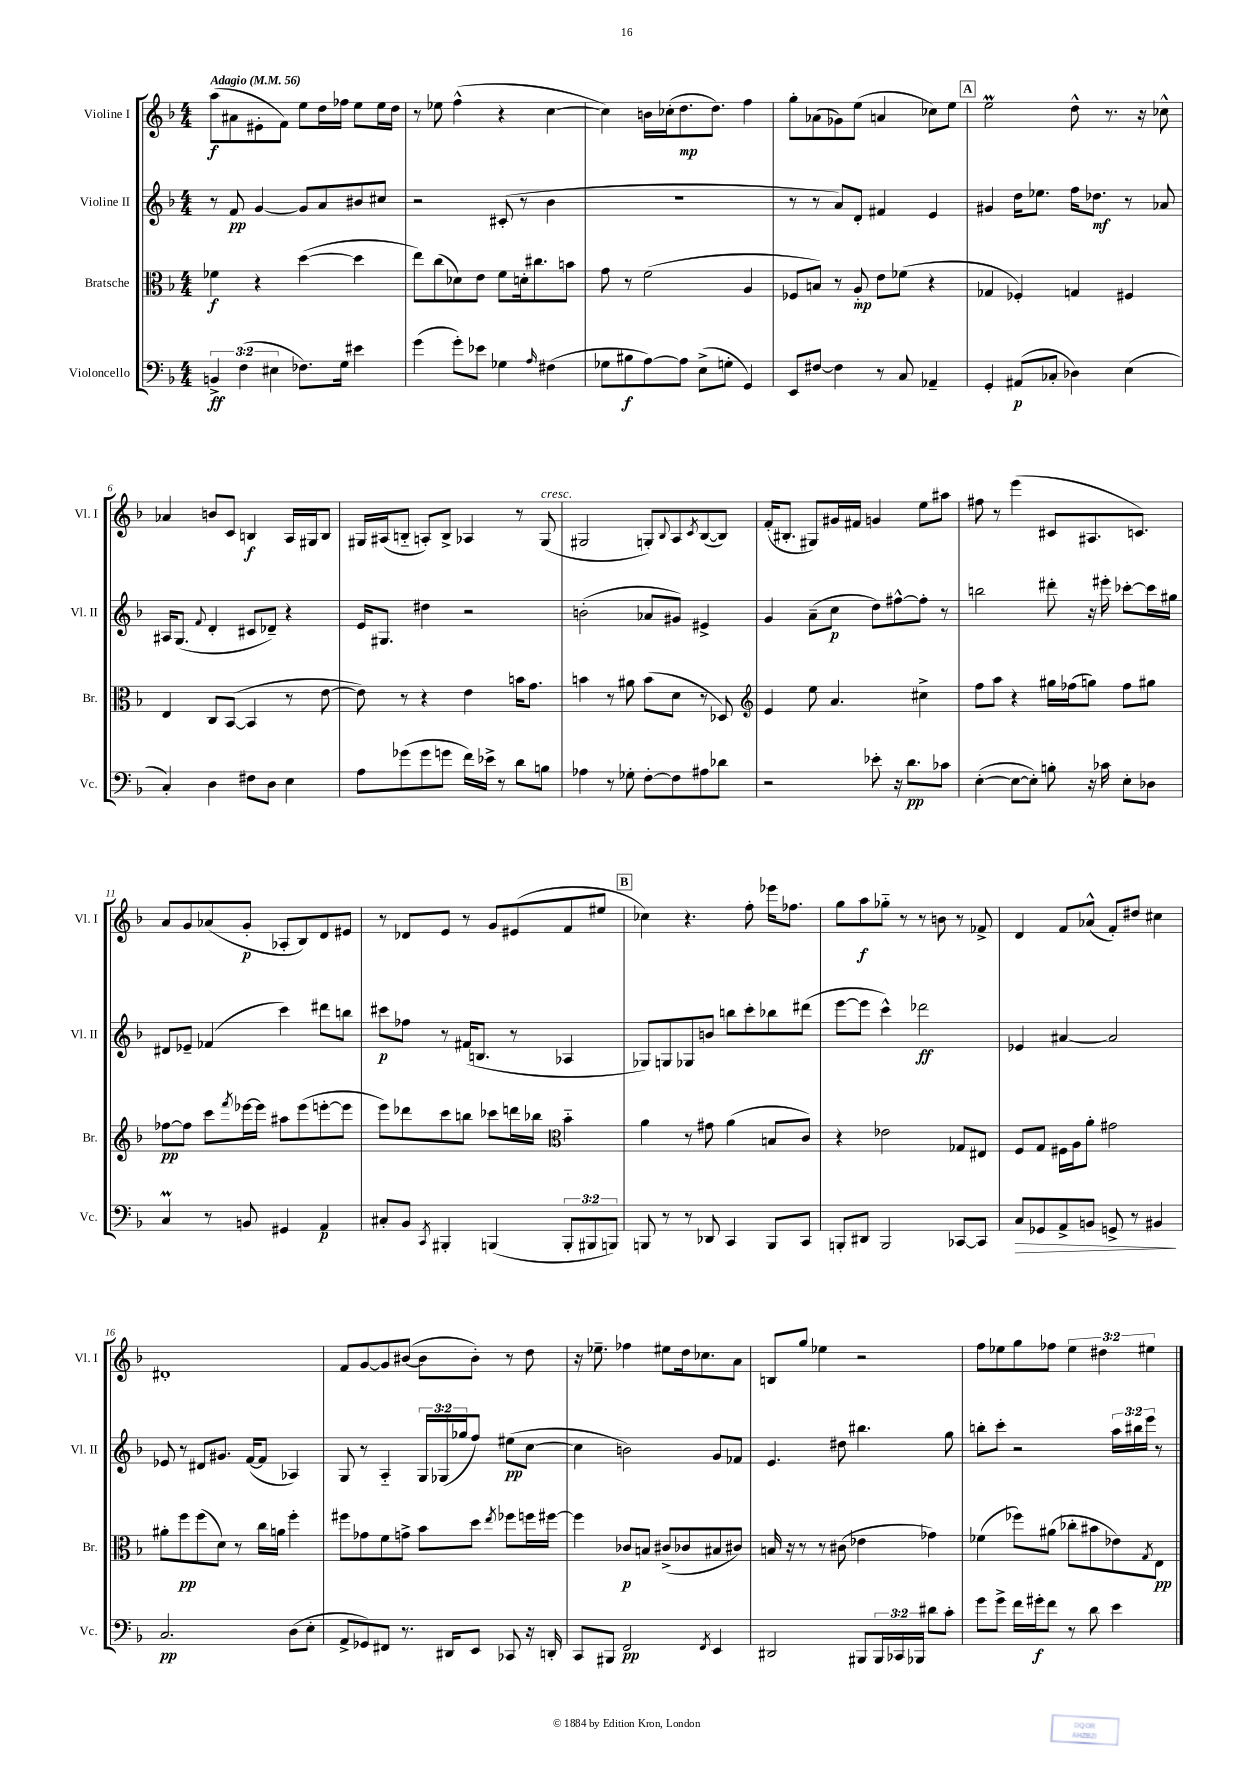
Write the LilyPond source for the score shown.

<<
\new StaffGroup <<
\new Staff = "s0" \with { instrumentName = "Violine I" shortInstrumentName = "Vl. I" } {
    \clef treble \key f \major \numericTimeSignature \time 4/4 \override Staff.TupletNumber.text = #tuplet-number::calc-fraction-text \tempo "Adagio" 4 = 56
    a''8\f( ais'8 eis'8-. f'8) e''8 d''16 fes''16 e''8 e''16 d''16 |
    r8 ees''8 f''4-^( r4 c''4~ |
    c''4) b'16 ces''16-.( d''8.\mp d''8.) f''4 |
    g''8-. aes'8( ges'8) e''8( a'4 ces''8) e''8 |
    \mark \markup { \box "A" } e''2\prall d''8-^ r8. r16 ces''8-^ |
    aes'4 b'8 c'8 b4\f a16 gis16 b8 |
    gis16 ais16( b8-_ a8-.) b8-> aes4 r8 gis8^\markup { \italic "cresc." }( |
    gis2 g8-.) \appoggiatura { bes8 } a8 \acciaccatura { c'8 } bes8~( bes8) |
    f'16-.( bis8.-. gis8) gis'16 fis'16 g'4 e''8 ais''8 |
    fis''8 r8 e'''4( cis'8 ais8. c'8.) |
    a'8 g'8 aes'8( g'8-.\p aes8-. bes8) d'8 eis'8 |
    r8 des'8 e'8 r8 g'8 eis'8( f'8 eis''8 |
    \mark \markup { \box "B" } ces''4) r4. f''8-. ees'''16 fes''8. |
    g''8 a''8\f ges''8-_ r8 r8 b'8 r8 fes'8-> |
    d'4 f'8 aes'8-^( f'8-.) dis''8 cis''4 |
    dis'1-. |
    f'8 g'8~ g'8 bis'8~( bis'8 bis'8-.) r8 d''8 |
    r16 ees''8.-- fes''4 eis''8 d''16 ces''8. a'8 |
    b8 g''8 ees''4 r2 |
    f''8 ees''8 g''8 fes''8 \tuplet 3/2 { ees''4 dis''4 eis''4 } \bar "|." |
}
\new Staff = "s1" \with { instrumentName = "Violine II" shortInstrumentName = "Vl. II" } {
    \clef treble \key f \major \numericTimeSignature \time 4/4 \override Staff.TupletNumber.text = #tuplet-number::calc-fraction-text
    r8 f'8\pp g'4~ g'8 a'8 bis'8 cis''8 |
    r2 cis'8-.( r8 bes'4 |
    R1 |
    r8 r8 a'8) d'8-. fis'4 e'4 |
    \mark \markup { \box "A" } gis'4 d''16 ees''8. f''16 des''8.\mf r8 aes'8 |
    ais16 g8.( \appoggiatura { f'8 } d'4-. cis'8 des'8--) r4 |
    e'16 gis8. dis''4 r2 |
    b'2-.( aes'8 gis'8) eis'4-> |
    g'4 a'8--( c''8\p d''8) fis''8~-^ fis''8-. r8 |
    b''2 dis'''8-. r16 eis'''16-. ces'''8~-. ces'''16 gis''16 |
    dis'8 ees'8-- fes'4( c'''4) dis'''8 b''8 |
    cis'''8\p fes''8 r8 fis'16( b8. r8 aes4 |
    \mark \markup { \box "B" } ges8) g8 ges8 b'8 b''8 c'''8-. bes''8 dis'''8( |
    e'''8~ e'''8 c'''4-^) des'''2\ff |
    ees'4 ais'4~ ais'2 |
    ees'8 r8 dis'8 gis'8. f'16~( f'8 aes4) |
    g8 r8 a4-_ \tuplet 3/2 { g16 ges16( ges''16 } f''8) eis''8\pp( c''8~ |
    c''4 b'2) g'8 fes'8 |
    e'4. dis''8 bis''4. g''8 |
    b''8-. c'''8-. r2 \tuplet 3/2 { a''16 bis''16 e'''16 } r8 \bar "|." |
}
\new Staff = "s2" \with { instrumentName = "Bratsche" shortInstrumentName = "Br." } {
    \clef alto \key f \major \numericTimeSignature \time 4/4
    fes'4\f r4 d''4~( d''4 |
    e''8) c''8( des'8) e'8 f'8 d'16-. cis''8. b'8 |
    g'8 r8 f'2( a4 |
    fes8 b8) r8 a8-.\mp e'8 fes'8( r4 |
    \mark \markup { \box "A" } ges4 fes4-.) g4 fis4 |
    e4 c8 bes,8~( bes,4 r8 e'8~ |
    e'8) r8 r4 e'4 b'16 g'8. |
    b'4 r8 ais'8 b'8( d'8 r8 des8) |
    \clef treble e'4 e''8 a'4. cis''4-> |
    f''8 a''8 r4 gis''16 fes''16( g''8) fes''8 gis''8 |
    fes''8~\pp fes''8 c'''8 \acciaccatura { f'''8 } ees'''16~ ees'''16 ais''8 ees'''8( e'''8~-. e'''8 |
    e'''8) des'''8 c'''8 b''8 ces'''8 d'''16 bes''16 \clef alto bes'4-_ |
    \mark \markup { \box "B" } a'4 r8 gis'8 a'4( b8 c'8) |
    r4 ees'2 ges8 eis8 |
    f8 g8 fis16 a16 a'8-. gis'2 |
    ais'8-. f''8\pp f''8( d'8) r8 c''16 a'16 f''4-. |
    fis''8 ges'8 f'8 g'8-> bes'8 d''8 \acciaccatura { e''8 } fes''8 f''16 fis''16~ |
    fis''4 ces'8\p b8 cis'8->( ces'8 bis8 cis'8) |
    b16 r16 r8 r8 cis'8( ees'4 ges'4) |
    fes'4( fes''8) ais'8( ces''8-. bis'8 ees'8) \acciaccatura { g8 } e8\pp \bar "|." |
}
\new Staff = "s3" \with { instrumentName = "Violoncello" shortInstrumentName = "Vc." } {
    \clef bass \key f \major \numericTimeSignature \time 4/4 \override Staff.TupletNumber.text = #tuplet-number::calc-fraction-text
    \tuplet 3/2 { b,4->\ff f4( eis4 } fes8.) g16 eis'4 |
    g'4( g'8-.) ees'8 ges4 \grace { a16 } fis4( |
    ges8 bis8\f a8~) a8 e8->( g8-. g,4) |
    e,8 fis8~ fis4 r8 c8 aes,4-- |
    \mark \markup { \box "A" } g,4-. ais,8\p( ces8-. des4) e4( |
    c4-.) d4 fis8 d8 e4 |
    a8 ges'8( ges'8 g'8 f'16) ees'16-> r8 d'8 b8 |
    aes4 r8 ges8-. f8~-. f8 ais8 des'8 |
    r2 ees'8-. r16 d'8.\pp ces'8 |
    e4~-.( e8~ e8-.) b8-. r16 ces'16 e8-. des8 |
    c4\prall r8 b,8 gis,4 a,4\p |
    cis8-. bes,8 \acciaccatura { c,8 } bis,,4-. b,,4( \tuplet 3/2 { b,,8-. bis,,8 b,,8) } |
    \mark \markup { \box "B" } b,,8 r8 r8 des,8 c,4 b,,8 c,8 |
    b,,8-. dis,8 b,,2 ces,8~ ces,8 |
    c8\> ges,8 a,8-> b,8 g,8-> r8 bis,4\! |
    c2.\pp d8( e8-. |
    a,8-> ges,8) fis,8 r8. dis,16 e,8 ces,8 r16 d,16-. |
    c,8 bis,,8 f,2\pp \acciaccatura { f,8 } e,4 |
    dis,2 bis,,8 \tuplet 3/2 { bis,,16 ces,16 bes,,16 } dis'8 c'8-. |
    g'8 g'8-> f'16 gis'16-.\f f'8 r8 d'8 e'4 \bar "|." |
}
>>
>>
